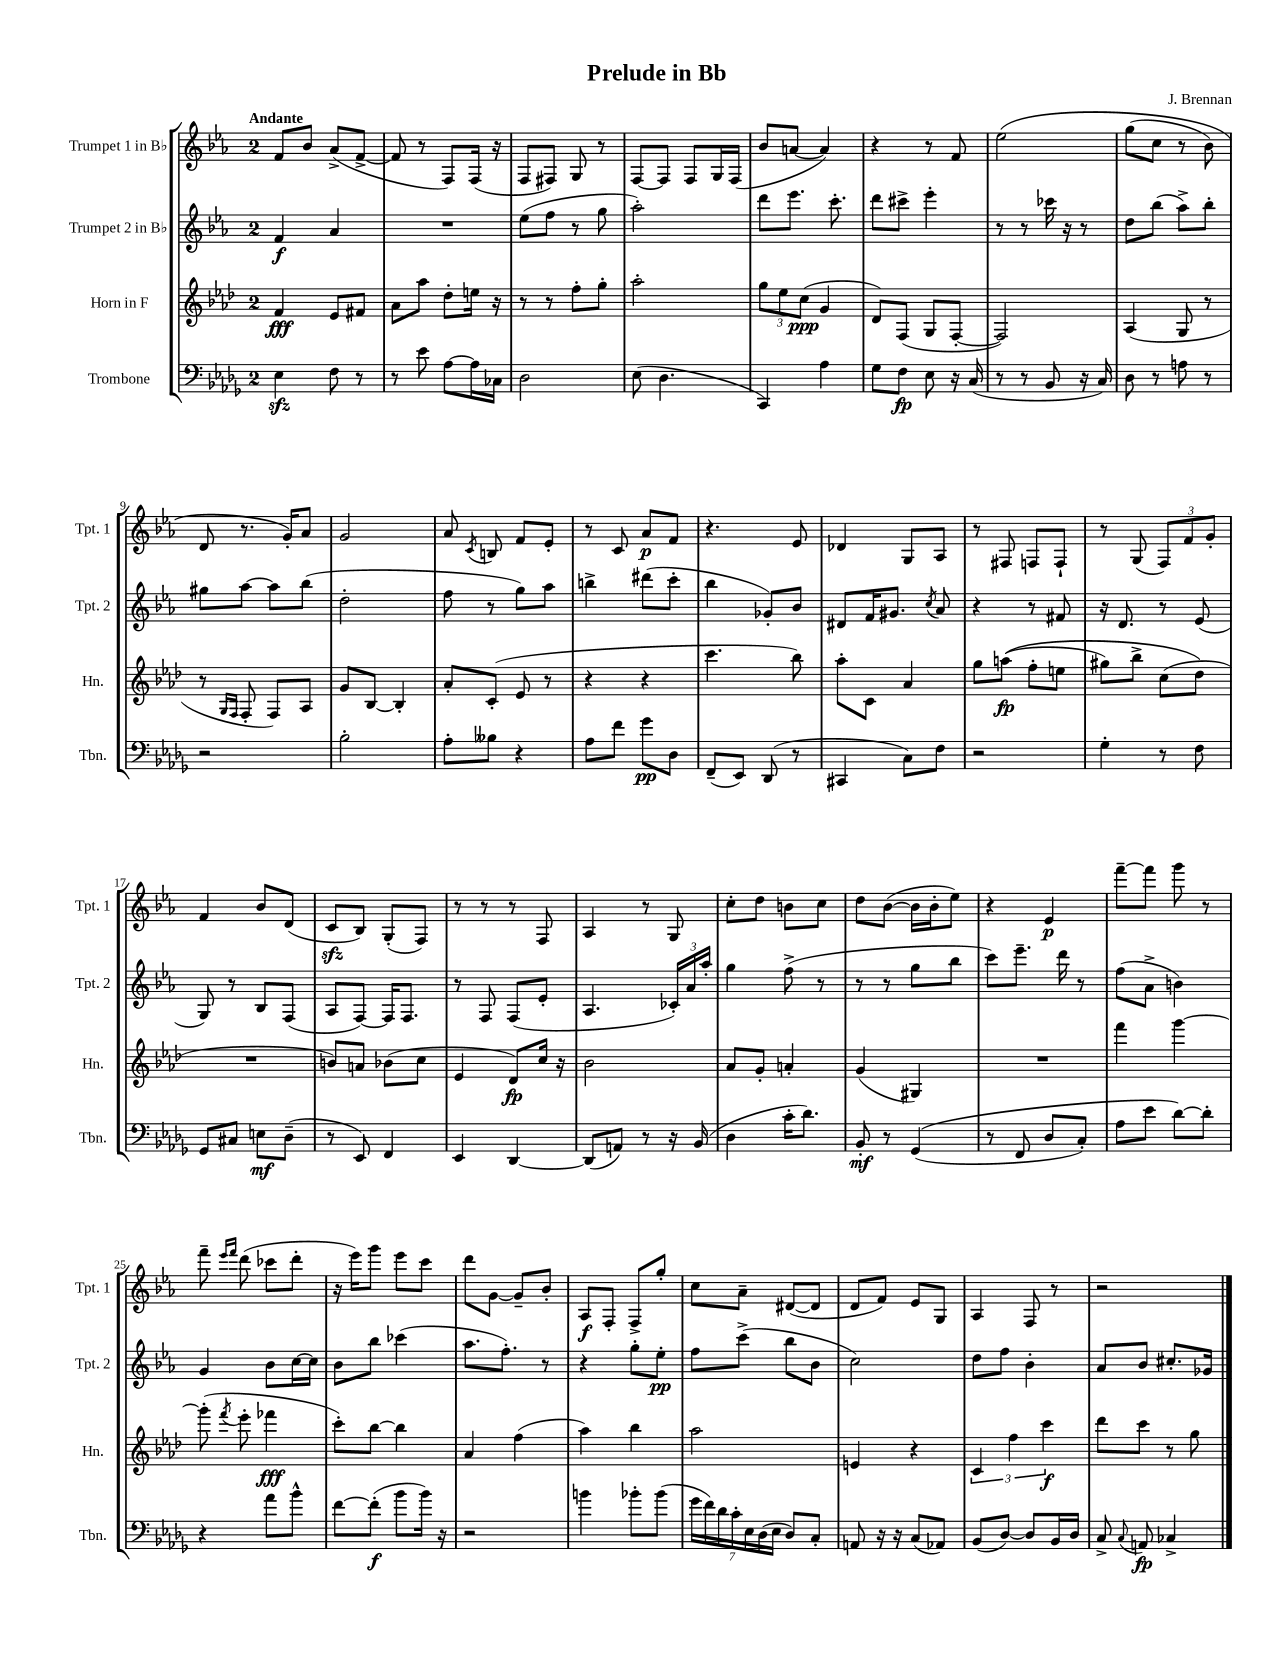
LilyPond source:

\header { title = "Prelude in Bb" composer = "J. Brennan" }
<<
\new StaffGroup <<
\new Staff = "s0" \with { instrumentName = "Trumpet 1 in Bb" shortInstrumentName = "Tpt. 1" } {
    \clef treble \key ees \major \once \override Staff.TimeSignature.style = #'single-digit \time 2/4 \tempo "Andante"
    \autoBeamOff f'8[ bes'8] aes'8[->( f'8]~-> |
    f'8 r8 f8[) f16]( r16 |
    f8[ fis8]) g8 r8 |
    f8[~ f8] f8[ g16 f16]( |
    bes'8[ a'8]~ a'4) |
    r4 r8 f'8 |
    ees''2\( |
    g''8[( c''8] r8 bes'8) |
    d'8 r8. g'16[-.\) aes'8] |
    g'2 |
    aes'8 \acciaccatura { c'8 } b8 f'8[ ees'8]-. |
    r8 c'8 aes'8[\p f'8] |
    r4. ees'8 |
    des'4 g8[ aes8] |
    r8 fis8 f8[ f8]-! |
    r8 g8( \tuplet 3/2 { f8[) f'8 g'8]-. } |
    f'4 bes'8[ d'8]( |
    c'8[\sfz bes8]) g8[-.( f8]) |
    r8 r8 r8 f8 |
    aes4 r8 g8 |
    c''8[-. d''8] b'8[ c''8] |
    d''8[ bes'8]~( bes'16[ bes'16-. ees''8]) |
    r4 ees'4\p |
    f'''8[~-- f'''8] g'''8 r8 |
    f'''8-- \grace { ees'''16[ f'''16] } d'''8( ces'''8[ d'''8]-. |
    r16 ees'''16[) g'''8] ees'''8[ c'''8] |
    d'''8[ g'8]~ g'8[-- bes'8]-. |
    aes8[\f f8]-. f8[-> g''8]-. |
    c''8[ aes'8]-- dis'8[~( dis'8] |
    d'8[ f'8]) ees'8[ g8] |
    aes4 f8 r8 |
    r2 \bar "|." |
}
\new Staff = "s1" \with { instrumentName = "Trumpet 2 in Bb" shortInstrumentName = "Tpt. 2" } {
    \clef treble \key ees \major \once \override Staff.TimeSignature.style = #'single-digit \time 2/4
    \autoBeamOff f'4\f aes'4 |
    R2 |
    ees''8[( f''8] r8 g''8 |
    aes''2-.) |
    d'''8[ ees'''8.] c'''8.-. |
    d'''8[ cis'''8]-> ees'''4-. |
    r8 r8 ces'''16 r16 r8 |
    d''8[ bes''8]( aes''8[->) bes''8]-. |
    gis''8[ aes''8]~ aes''8[ bes''8]( |
    d''2-. |
    f''8 r8 g''8[) aes''8] |
    b''4-> dis'''8[( c'''8]-. |
    bes''4 ges'8[-.) bes'8] |
    dis'8[ f'16 gis'8.] \acciaccatura { c''8 } aes'8 |
    r4 r8 fis'8 |
    r16 d'8. r8 ees'8( |
    g8) r8 bes8[ f8]( |
    aes8[ f8]~) f16[ f8.] |
    r8 f8 f8[( ees'8]-. |
    aes4. \tuplet 3/2 { ces'16[-.) aes'16 aes''16]-. } |
    g''4 f''8->( r8 |
    r8 r8 g''8[ bes''8] |
    c'''8[) ees'''8.]-- d'''16 r8 |
    f''8[( aes'8]-> b'4) |
    g'4 bes'8[ c''16~ c''16] |
    bes'8[ bes''8] ces'''4( |
    aes''8.[ f''8.]-.) r8 |
    r4 g''8[-. ees''8]-.\pp |
    f''8[ c'''8]->( bes''8[ bes'8] |
    c''2) |
    d''8[ f''8] bes'4-. |
    aes'8[ bes'8] cis''8.[-. ges'16] \bar "|." |
}
\new Staff = "s2" \with { instrumentName = "Horn in F" shortInstrumentName = "Hn." } {
    \clef treble \key aes \major \once \override Staff.TimeSignature.style = #'single-digit \time 2/4
    \autoBeamOff f'4\fff ees'8[ fis'8] |
    aes'8[ aes''8] des''8[-. e''16] r16 |
    r8 r8 f''8[-. g''8]-. |
    aes''2-. |
    \tuplet 3/2 { g''8[ ees''8 c''8]\ppp( } g'4 |
    des'8[) f8]( g8[ f8]~-. |
    f2) |
    aes4( g8 r8 |
    r8 \grace { g16[ f16] } f8-. f8[) aes8] |
    g'8[ bes8]~ bes4-. |
    aes'8[-. c'8]-.( ees'8 r8 |
    r4 r4 |
    c'''4. bes''8) |
    aes''8[-. c'8] aes'4 |
    g''8[ a''8]\fp(\( f''8[-. e''8] |
    gis''8[) bes''8]-> c''8[( des''8]\) |
    R2 |
    b'8[) a'8] bes'8[( c''8] |
    ees'4 des'8[\fp) c''16] r16 |
    bes'2 |
    aes'8[ g'8]-. a'4-. |
    g'4( gis4) |
    R2 |
    f'''4 g'''4~ |
    g'''8-.( \acciaccatura { f'''8 } ees'''8-. fes'''4\fff |
    c'''8[-.) bes''8]~ bes''4 |
    aes'4 f''4( |
    aes''4) bes''4 |
    aes''2 |
    e'4 r4 |
    \tuplet 3/2 { c'4 f''4 c'''4\f } |
    des'''8[ c'''8] r8 g''8 \bar "|." |
}
\new Staff = "s3" \with { instrumentName = "Trombone" shortInstrumentName = "Tbn." } {
    \clef bass \key des \major \once \override Staff.TimeSignature.style = #'single-digit \time 2/4
    \autoBeamOff ees4\sfz f8 r8 |
    r8 ees'8 aes8[~ aes16 ces16] |
    des2 |
    ees8( des4. |
    c,4) aes4 |
    ges8[ f8]\fp ees8 r16 c16( |
    r8 r8 bes,8 r16 c16) |
    des8 r8 a8 r8 |
    r2 |
    bes2-. |
    aes8[-. beses8] r4 |
    aes8[ f'8] ges'8[\pp des8] |
    f,8[--( ees,8]) des,8( r8 |
    cis,4 c8[) f8] |
    r2 |
    ges4-. r8 f8 |
    ges,8[ cis8] e8[\mf des8]--( |
    r8 ees,8) f,4 |
    ees,4 des,4~ |
    des,8[( a,8]) r8 r16 bes,16( |
    des4 c'16[-. des'8.]) |
    bes,8-.\mf r8 ges,4(\( |
    r8 f,8 des8[ c8]-.) |
    aes8[ ees'8] des'8[~\) des'8]-. |
    r4 aes'8[ bes'8]-^ |
    f'8[~ f'8]-.\f( bes'8[ bes'16]) r16 |
    r2 |
    b'4 bes'8[-. bes'8]( |
    \tuplet 7/4 { ges'16[ f'16) des'16 c'16-. ees16 des16( ees16] } des8[) c8]-. |
    a,8 r16 r16 c8[( aes,8]) |
    bes,8[( des8]~) des8[ bes,16 des16] |
    c8-> \appoggiatura { c8 } a,8\fp ces4-> \bar "|." |
}
>>
>>
